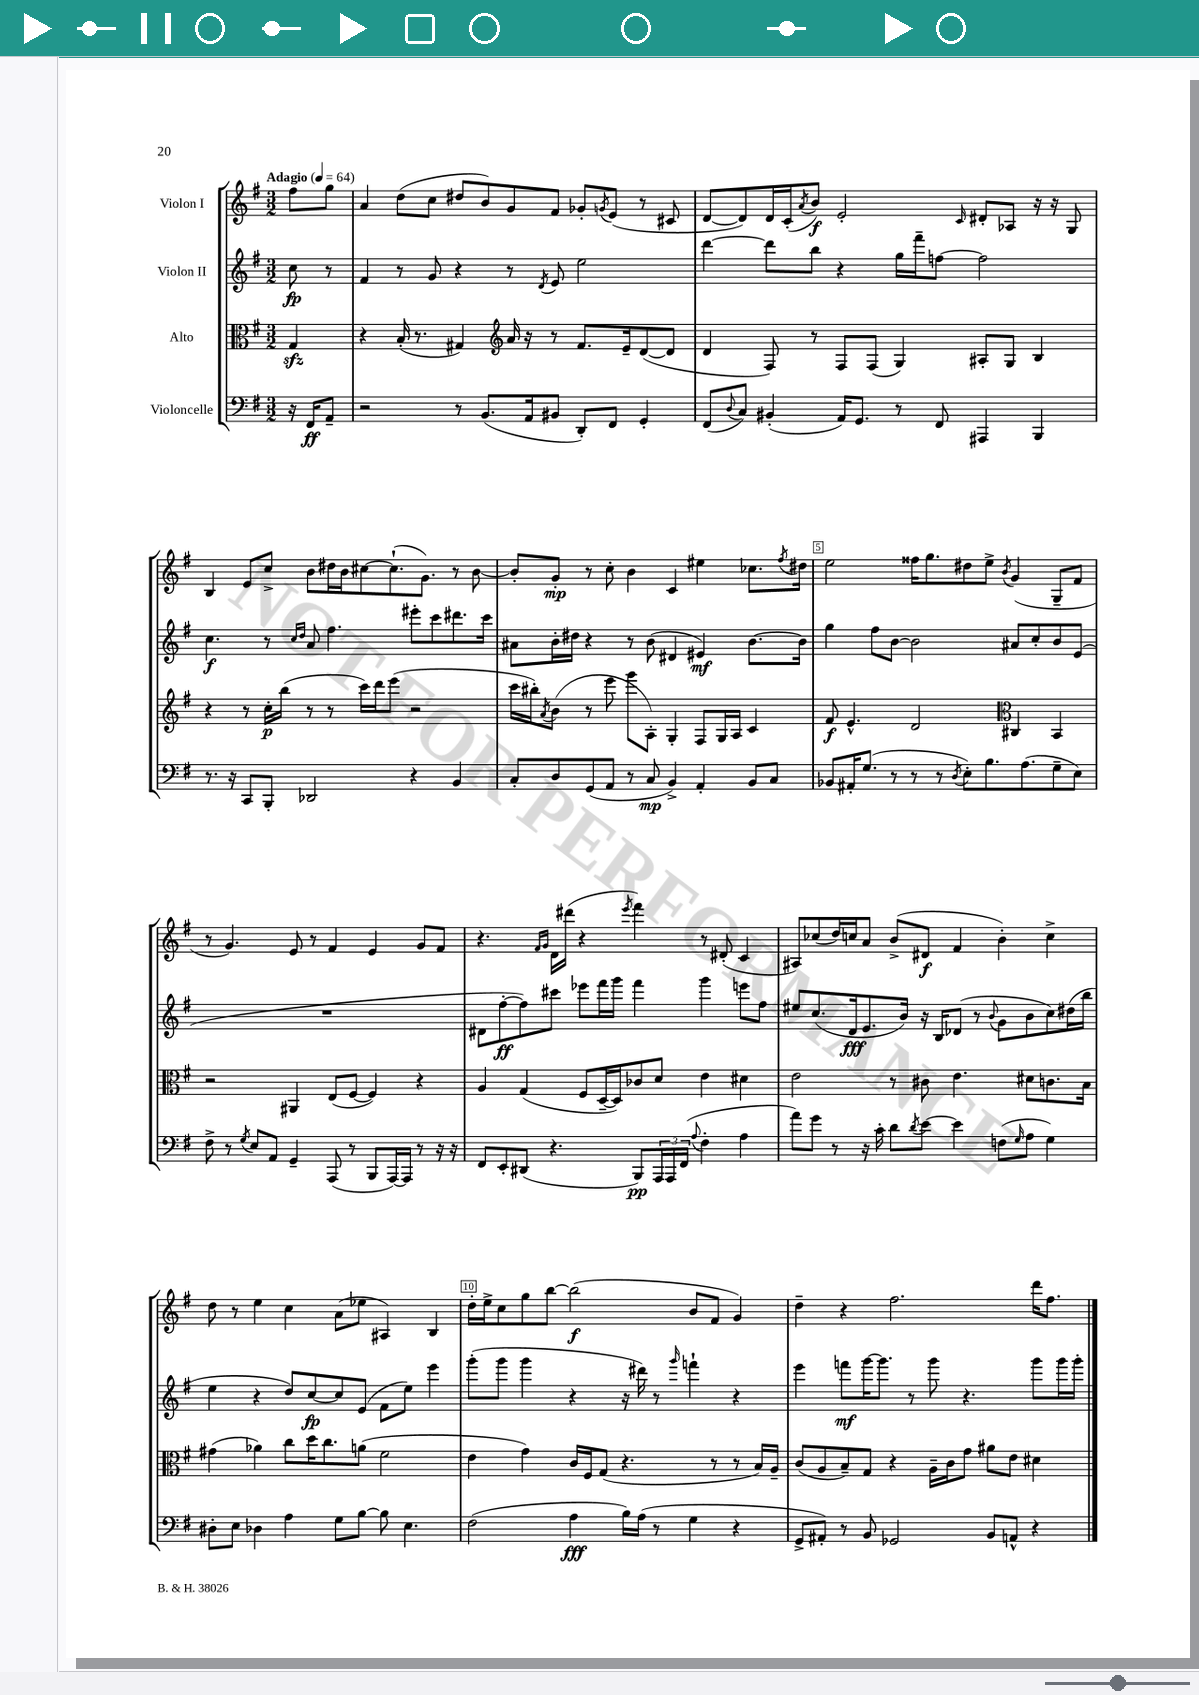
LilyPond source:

<<
\new StaffGroup <<
\new Staff = "s0" \with { instrumentName = "Violon I" } {
    \clef treble \key g \major \numericTimeSignature \time 3/2 \partial 4 \tempo "Adagio" 4 = 64
    fis''8 g''8 |
    a'4 d''8( c''8 dis''8 b'8) g'8 fis'8 ges'8-. \acciaccatura { g'8 } e'8( r8 cis'8 |
    d'8~ d'8) d'16 c'16-.( \acciaccatura { a'8 } b'8\f) e'2-. \grace { c'16 } dis'8-. aes8 r16 r16 g8 |
    b4 e'8 c''8-> b'8 dis''16 b'16 cis''8~ cis''8.-!( g'8.) r8 b'8~ |
    b'8-. g'8-.\mp r8 c''8-. b'4 c'4 eis''4 ces''8. \acciaccatura { fis''8 } dis''16 |
    e''2 fisis''16 g''8. dis''8 e''8-> \acciaccatura { b'8 } g'4( g8-- fis'8 |
    r8 g'4.) e'8 r8 fis'4 e'4 g'8 fis'8 |
    r4. \grace { fis'16 g'16 } d'16 dis'''16( r4 \acciaccatura { e'''8 } fis'''4) r8 dis'8-.( c'4 |
    ais8) ces''8( d''16) c''16 a'8 b'8->( dis'8\f fis'4 b'4-.) c''4-> |
    d''8 r8 e''4 c''4 a'8( ees''8 ais4) b4 |
    d''16-. e''16-> c''8 g''8 b''8~ b''2\f( b'8 fis'8 g'4) |
    d''4-- r4 fis''2. d'''16 fis''8. \bar "|." |
}
\new Staff = "s1" \with { instrumentName = "Violon II" } {
    \clef treble \key g \major \numericTimeSignature \time 3/2 \partial 4
    c''8\fp r8 |
    fis'4 r8 g'8 r4 r8 \acciaccatura { d'8 } e'8 e''2 |
    d'''4~ d'''8 b''8 r4 g''16 fis'''16-- f''8~ f''2 |
    c''4.\f r8 \grace { c''16 d''16 } a'8 fis''4. eis'''8-. c'''8 dis'''8. c'''16 |
    ais'8 b'16-. dis''16 r4 r8 b'8( dis'4 eis'4\mf) b'8.~ b'16 |
    g''4 fis''8 b'8~ b'2 ais'8 c''8-. b'8 e'8( |
    R1. |
    dis'8 fis''8~-.\ff fis''8) cis'''8 ees'''8 fis'''16 g'''16 fis'''4 g'''4 e'''8 fis''8 |
    eis''8 c''8.( d'16\fff e'8. b'16) r16 b16 des'8( r8 \appoggiatura { b'8 } g'8 b'8 c''8) dis''16( b''16 |
    e''4 r4 d''8) c''8~\fp c''8 e'8( fis'8 e''8) e'''4 |
    g'''8-.( g'''8 g'''4 r4 r16 dis'''16) r8 \grace { g'''16 } f'''4-! r4 |
    e'''4 f'''8\mf g'''16~ g'''8. r8 g'''8 r4. g'''8 g'''16 g'''16-. \bar "|." |
}
\new Staff = "s2" \with { instrumentName = "Alto" } {
    \clef alto \key g \major \numericTimeSignature \time 3/2 \partial 4
    g4\sfz |
    r4 b16-.( r8. gis4) \clef treble a'16 r16 r8 fis'8. e'16-- d'8~( d'8 |
    d'4 fis8) r8 fis8 fis8( g4) ais8-. g8 b4 |
    r4 r8 c''16-.\p b''16( r8 r8 c'''16) d'''16 e'''8( r2 |
    c'''16 bis''16-.) \acciaccatura { a'8 } b'8( r8 e'''8 g'''8 a8-.) g4-. fis8 g16 a16 c'4 |
    fis'8\f e'4.-^ d'2 \clef alto cis4 b,4 |
    r2 ais,4 e8( fis8~ fis4) r4 |
    a4 g4( fis8 d16~-- d16) ces'8 d'8 e'4 dis'4 |
    e'2 r8 cis'8 e'4. dis'8 c'8. b16 |
    gis'4( aes'4) c''8 d''16 c''8. a'8( fis'2 |
    e'4 g'4) c'16 fis16 g8( r4. r8 r8 b16) a16-- |
    c'8( a8 b8--) g8 r4 a16-- c'16 g'8 ais'8 e'8 dis'4 \bar "|." |
}
\new Staff = "s3" \with { instrumentName = "Violoncelle" } {
    \clef bass \key g \major \numericTimeSignature \time 3/2 \partial 4
    r16 fis,16\ff a,8-- |
    r2 r8 b,8.( a,16 bis,8 d,8-.) fis,8 g,4-. |
    fis,8( \appoggiatura { d8 } c8) bis,4-.( a,16) g,8. r8 fis,8 ais,,4 b,,4 |
    r8. r16 c,8 b,,8-. des,2 r4 b,4 |
    c8-. d8 g,8( a,8 r8 c8\mp b,4->) a,4-. b,8 c8 |
    bes,8 ais,16-. g8.( r8 r8 r8 \acciaccatura { d8 } e8-.) b8. a8.( g8-- e8) |
    fis8-> r8 \acciaccatura { g8 } e8 a,8 g,4-- a,,8( r8 b,,8 a,,16~) a,,16 r8 r16 r16 |
    fis,8 e,8-. dis,8( r4. b,,8\pp) \tuplet 3/2 { a,,16 a,,16 fis,16( } \appoggiatura { a8 } fis4-. a4 |
    a'8) g'8 r8 r16 c'16-. d'8 \acciaccatura { d'8 } e'8~ e'4 f8( \grace { g16 } a8 g4) |
    dis8-. e8 des4 a4 g8 b8~ b8 e4. |
    fis2( a4\fff b16) a16( r8 g4 r4 |
    g,8-> ais,8-.) r8 b,8 ges,2 b,8 a,8-^ r4 \bar "|." |
}
>>
>>
\layout { \context { \Score \override BarNumber.break-visibility = ##(#f #t #t) barNumberVisibility = #(every-nth-bar-number-visible 5) \override BarNumber.stencil = #(make-stencil-boxer 0.1 0.3 ly:text-interface::print) } }
